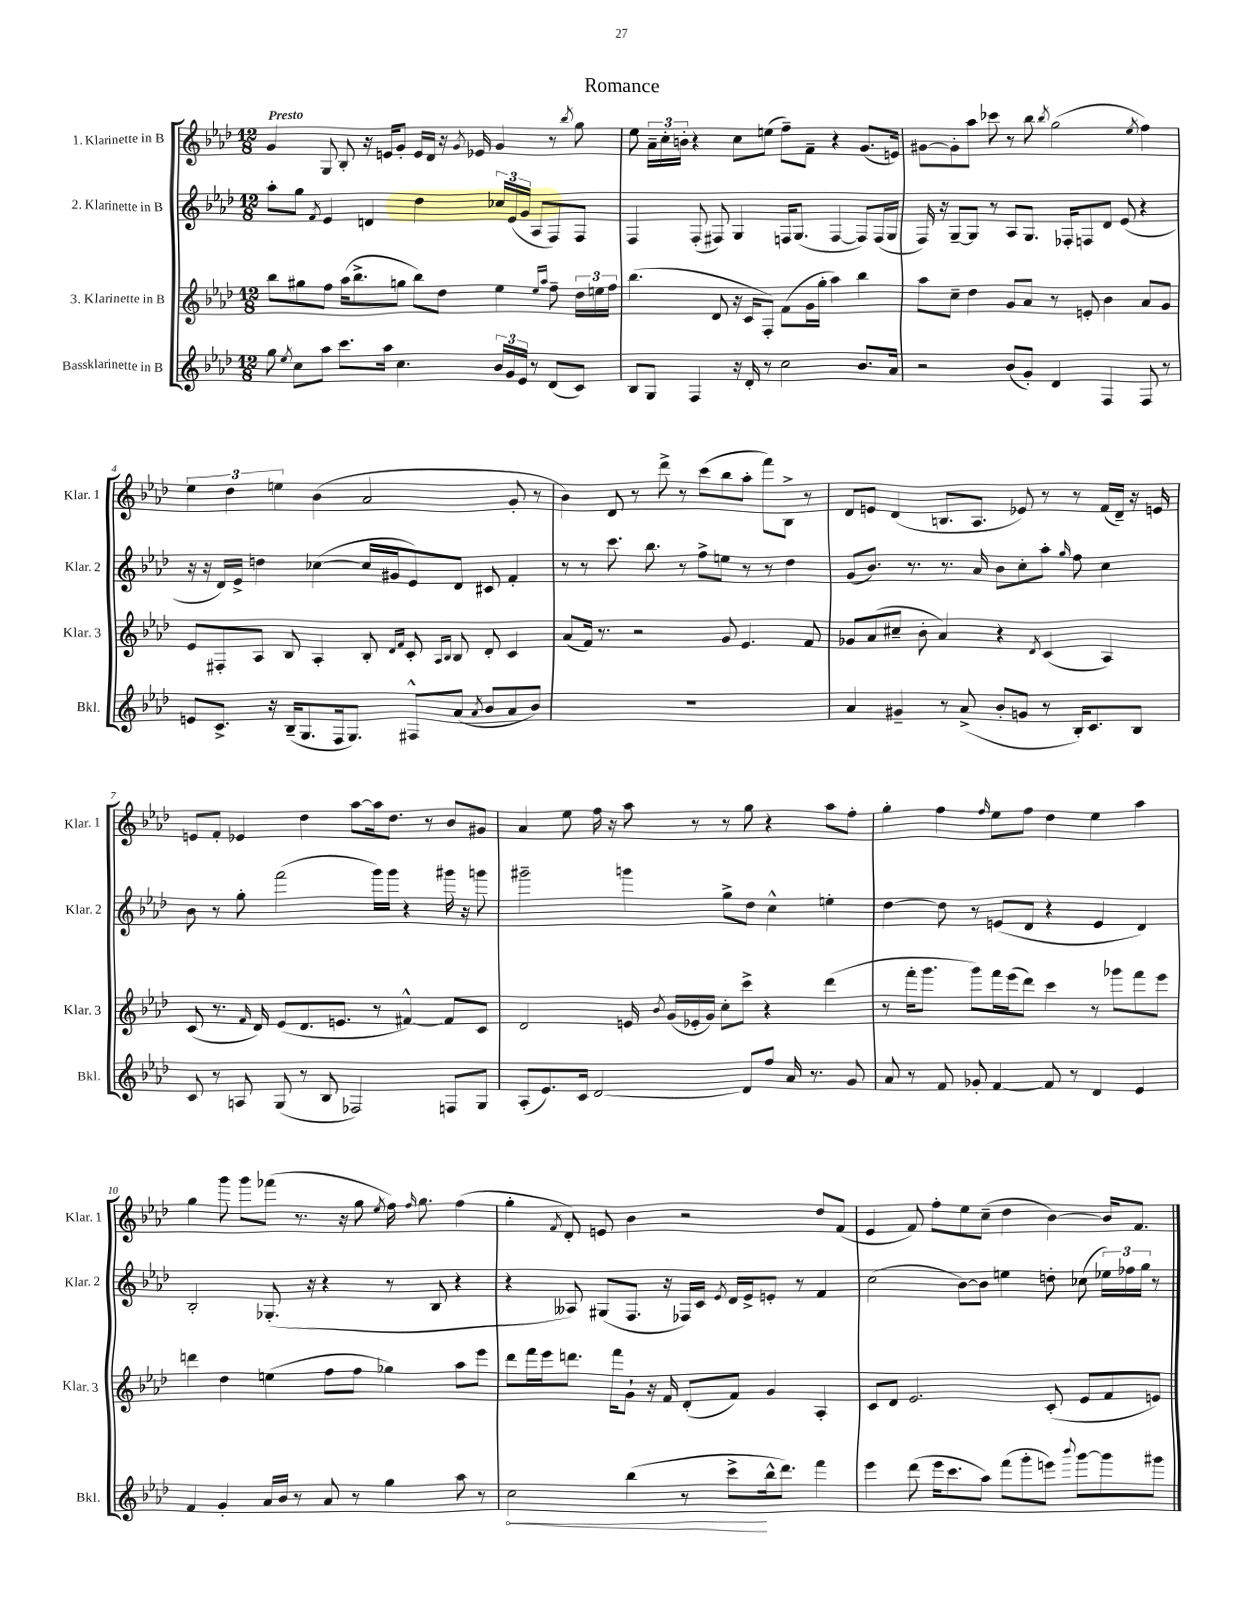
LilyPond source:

\header { title = "Romance" }
<<
\new StaffGroup <<
\new Staff = "s0" \with { instrumentName = "1. Klarinette in B" shortInstrumentName = "Klar. 1" } {
    \clef treble \key aes \major \numericTimeSignature \time 12/8 \tempo "Presto"
    \autoBeamOff g'4 g8 bes8-. r16 e'16[ g'8]-. e'16[ des'16] r16 \acciaccatura { g'8 } ees'16 g'4 r8 \acciaccatura { bes''8 } g''8 |
    ees''8 \tuplet 3/2 { aes'16[-- c''16-. b'16]-. } r4 c''8[ e''8]( f''8[--) f'8]-- r4 g'8.[( e'16]) |
    gis'8[~ gis'8-. aes''8] ces'''8 r8 bes''8 \acciaccatura { bes''8 } g''2( \acciaccatura { ees''8 } f''4) |
    \tuplet 3/2 { ees''4 des''4 e''4 } bes'4( aes'2 g'8-. r8 |
    bes'4) des'8 r8 des'''8-> r8 c'''8[( bes''8 aes''8]-. f'''8[) bes8]-> r8 |
    des'8[ e'8] des'4( b8.[ aes8.] ees'8) r8 r8 f'16[( des'16]--) r16 e'16 |
    e'8[ f'8]-. ees'4 des''4 aes''8[~ aes''16 des''8.] r8 bes'8[ gis'8] |
    aes'4 ees''8 f''16 r16 aes''8 r8 r8 g''8 r4 aes''8[ f''8]-. |
    g''4-. f''4 \grace { f''16 } ees''8[ f''8] des''4 ees''4 aes''4 |
    g''4 g'''8 g'''8[ fes'''8]( r8. r16 g''8 \acciaccatura { ees''8 } f''16) \grace { f''16 } g''8. f''4( |
    g''4-. \acciaccatura { f'8 } des'8-.) e'8 bes'4 r2 des''8[ f'8]( |
    ees'4 f'8) f''8[-. ees''8 c''8]--( des''4 bes'4~) bes'16[ f'8.] \bar "|." |
}
\new Staff = "s1" \with { instrumentName = "2. Klarinette in B" shortInstrumentName = "Klar. 2" } {
    \clef treble \key aes \major \numericTimeSignature \time 12/8
    \autoBeamOff aes''8[-. g''8] \acciaccatura { f'8 } ees'4 d'4 des''4 \tuplet 3/2 { ces''16[ ees'16( g'16] } aes8[ f8) f8] |
    f4 f8-.( fis8) g4 f16[ g8.]( f4~ f8[) f16( g16] |
    f16) r16 g8[~-- g8] r8 aes8[ g8.] fes16[-. f8 des'8] ees'8( r4 |
    r16 r16 des'16[) ees'16]-> d''4 ces''4~( ces''16[ gis'16 ees'8) des'8] cis'8 f'4-. |
    r8 r8 c'''8. bes''8. r8 f''8[-> e''8] r8 r8 des''4 |
    g'8[( bes'8.]) r8. r8. aes'16 bes'8[ c''8-. aes''8]-. \grace { g''16 } f''8 c''4 |
    bes'8 r8 g''8-. f'''2( g'''16[) g'''16] r4 gis'''16 r16 g'''8 |
    gis'''2-- g'''4 g''8[-> des''8] c''4-^ e''4-. |
    des''4~ des''8 r8 e'8[( des'8] r4 e'4 des'4) |
    bes2-. ges8.-.( r16 r4 r8 bes8 r4 |
    r4 aeses8) gis8[( f8.] r16 fes16[) c'16] \acciaccatura { ees'8 } des'16[ ees'16-> e'8]-. r8 f'4 |
    c''2( bes'8[~) bes'8] e''4 d''8-. ces''8( \tuplet 3/2 { ees''16[) fes''16 g''16] } r8 \bar "|." |
}
\new Staff = "s2" \with { instrumentName = "3. Klarinette in B" shortInstrumentName = "Klar. 3" } {
    \clef treble \key aes \major \numericTimeSignature \time 12/8
    \autoBeamOff bes''8[ gis''8 f''8] aes''16[( bes''8.-> g''8] bes''8[) des''8] ees''4 \grace { ees''16[ aes''16] } f''8-- \tuplet 3/2 { des''16[ e''16 f''16] } |
    bes''4.( des'8 r16 c'16[ f8]-.) f'8[( g'16 g''16]-. aes''4) bes''4 |
    aes''8[ c''8]-- des''4 g'8[ aes'8] r8 e'8-. bes'4 aes'8[ g'8] |
    ees'8[ fis8-. aes8] bes8 aes4-. bes8-. \grace { des'16[ f'16] } c'8-. \grace { aes16[ bes16] } bes8 des'8-. c'4 |
    aes'8[( f'16]) r8. r2 g'8 ees'4. f'8 |
    ges'8[ aes'8( cis''8]-- bes'8-. aes'4) r4 \acciaccatura { des'8 } c'4( aes4) |
    c'8( r8. \grace { f'16 } des'16) ees'8[( des'8. e'8.] r8 fis'4~-^) fis'8[ c'8] |
    des'2 e'16 \acciaccatura { bes'8 } g'16[( ees'16-. g'16]) c''8[-. c'''8]-> r4 des'''4( |
    r8 f'''16[-. g'''8.] g'''8[) f'''16 ees'''16( des'''8]) c'''4 r8 ges'''8[ f'''8 ees'''8] |
    d'''4 des''4 e''4( f''8[ f''8] ges''4) aes''8[ ees'''8] |
    des'''8[ f'''16 ees'''16 d'''8.] f'''16[ g'8]-! r16 f'16 des'8[-.( f'8]) g'4 aes4-. |
    c'8[ des'8] ees'2. c'8-.( ees'8[ f'8 e'8]) \bar "|." |
}
\new Staff = "s3" \with { instrumentName = "Bassklarinette in B" shortInstrumentName = "Bkl." } {
    \clef treble \key aes \major \numericTimeSignature \time 12/8
    \autoBeamOff g''8 \acciaccatura { ees''8 } c''8[ aes''8] c'''8.[ aes''16] c''4. \tuplet 3/2 { bes'16[ g'16 ees'16] } r8 des'8[( c'8]) |
    bes8[ g8] f4 r16 des'16-. r8 c''2 bes'8.[ aes'16] |
    r2 bes'8[( g'8]-.) des'4 f4 f8 r8 |
    e'8[ c'8.]-> r16 bes16[--( g8. f16 g8.]) fis8[-^ aes'8]( \acciaccatura { aes'8 } bes'8[ aes'8 bes'8]) |
    R1. |
    aes'4 gis'4-- r8 aes'8->( bes'8[-. g'8] r8 bes16[-.) c'8. bes8] |
    c'8 r8 a8 g8( r8 bes8 fes2) f8[ g8] |
    aes8[-.( ees'8.) c'16] des'2~ des'8[ f''8] aes'16 r8. g'8 |
    aes'8 r8 f'8 ges'8-. f'4~ f'8 r8 des'4 ees'4 |
    f'4 g'4-. aes'16[ bes'16] r8 aes'8 r8 g''4 aes''8 r8 |
    \once \override Hairpin.circled-tip = ##t c''2\< bes''4( r8 c'''8[->\! bes''16-^ des'''8.]) f'''4 |
    ees'''4 des'''8( ees'''16[ c'''8. aes''8]) f'''8[( g'''8-. e'''8]) \appoggiatura { bes'''8 } g'''8[~ g'''8 gis'''8] \bar "|." |
}
>>
>>
